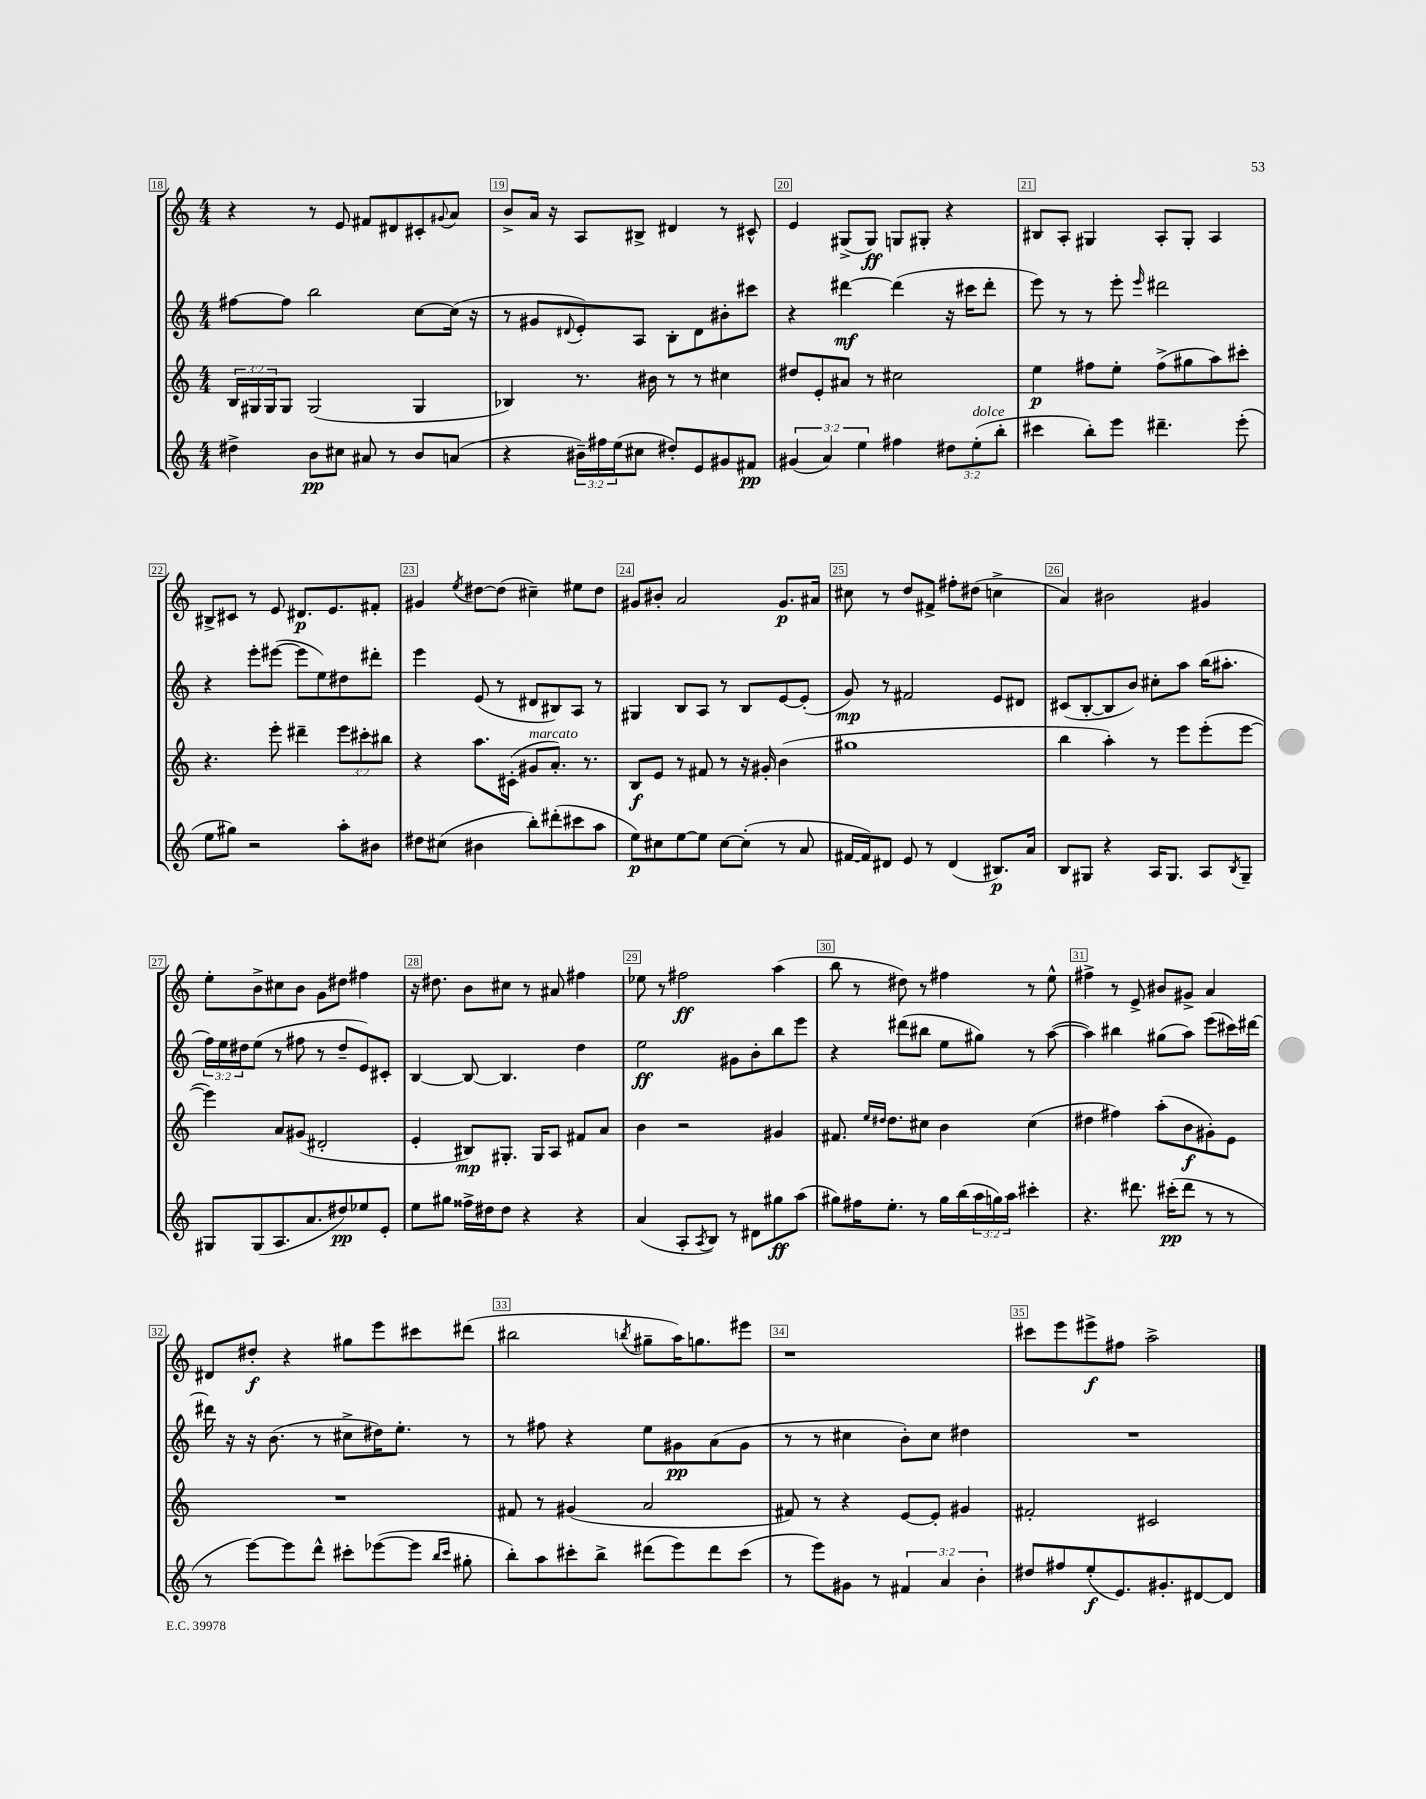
<<
\new StaffGroup <<
\new Staff = "s0" {
    \clef treble \key c \major \numericTimeSignature \time 4/4
    r4 r8 e'8 fis'8 dis'8 cis'8-. \appoggiatura { gis'8 } a'8 |
    b'8-> a'16 r16 a8 bis8-> dis'4 r8 cis'8-^ |
    e'4 gis8->( gis8\ff) g8 gis8-. r4 |
    bis8 a8-. gis4 a8-. gis8-. a4 |
    bis8-> cis'8 r8 e'8 dis'8.\p e'8. fis'8-. |
    gis'4 \acciaccatura { e''8 } dis''8~ dis''8( cis''4--) eis''8 dis''8 |
    gis'8 bis'8-. a'2 gis'8.\p ais'16 |
    cis''8 r8 d''8 fis'8-> fis''8-. dis''8( c''4-> |
    a'4) bis'2 gis'4 |
    e''8-. b'8-> cis''8 b'8 g'8 dis''8 fis''4 |
    r16 dis''8. b'8 cis''8 r8 ais'8 fis''4 |
    ees''8 r8 fis''2\ff a''4( |
    b''8 r8 dis''8) r8 fis''4 r8 e''8-^ |
    fis''4-> r8 e'8-> bis'8 gis'8-> a'4 |
    dis'8 dis''8-.\f r4 gis''8 e'''8 cis'''8 dis'''8( |
    bis''2 \acciaccatura { b''8 } gis''8-- a''16) g''8. eis'''8 |
    r1 |
    cis'''8 e'''8 eis'''8->\f fis''8 a''2-> \bar "|." |
}
\new Staff = "s1" {
    \clef treble \key c \major \numericTimeSignature \time 4/4 \override Staff.TupletNumber.text = #tuplet-number::calc-fraction-text
    fis''8~ fis''8 b''2 c''8~ c''16( r16 |
    r8 gis'8 \appoggiatura { dis'8 } e'8-.) a8 b8-. dis'8 bis'8-. cis'''8 |
    r4 dis'''4~\mf dis'''4( r16 cis'''16 dis'''8-. |
    e'''8) r8 r8 e'''8-. \grace { e'''16 } dis'''2 |
    r4 e'''8-. eis'''8~( eis'''8 e''8) dis''8 dis'''8-. |
    e'''4 e'8( r8 dis'8 bis8) a8 r8 |
    gis4 b8 a8 r8 b8 e'8~ e'8-.( |
    g'8\mp) r8 fis'2 e'8 dis'8 |
    cis'8( b8~-. b8 b'8) cis''8-. a''8 b''16( ais''8.-. |
    \tuplet 3/2 { f''16) e''16 dis''16 } e''8( r8 fis''8 r8 dis''8-- e'8) cis'8-. |
    b4~ b8~ b4. d''4 |
    e''2\ff gis'8 b'8-. b''8 e'''8 |
    r4 dis'''8( bis''8 e''8 gis''8) r8 a''8~( |
    a''4) bis''4 gis''8( a''8) e'''8( cis'''16) dis'''16~ |
    dis'''16 r16 r16 b'8.( r8 cis''8-> dis''16) e''8.-. r8 |
    r8 fis''8 r4 e''8 gis'8\pp a'8( gis'8 |
    r8 r8 cis''4 b'8-.) cis''8 dis''4 |
    R1 \bar "|." |
}
\new Staff = "s2" {
    \clef treble \key c \major \numericTimeSignature \time 4/4 \override Staff.TupletNumber.text = #tuplet-number::calc-fraction-text
    \tuplet 3/2 { b16 gis16 gis16 } gis8 gis2( gis4 |
    bes4) r8. bis'16 r8 r8 cis''4 |
    dis''8 e'8-. ais'8 r8 cis''2 |
    e''4\p fis''8 e''8-. fis''8->( gis''8 a''8) cis'''8-. |
    r4. e'''8-. dis'''4-- \tuplet 3/2 { e'''8 cis'''8-. bis''8 } |
    r4 a''8. cis'16-.( gis'8^\markup { \italic "marcato" } a'8.-.) r8. |
    b8\f e'8 r8 fis'8 r8 r16 gis'16-. b'4( |
    gis''1 |
    b''4 a''4-.) r8 e'''8 e'''8-.( e'''8~ |
    e'''4) a'8 gis'8( dis'2-. |
    e'4-. bis8\mp) gis8.-. gis16 a8 fis'8 a'8 |
    b'4 r2 gis'4 |
    fis'8. \grace { e''16 dis''16 } dis''8. cis''8 b'4 cis''4( |
    dis''4 fis''4) a''8-.( b'8\f gis'8-.) e'8 |
    R1 |
    fis'8 r8 gis'4( a'2 |
    fis'8) r8 r4 e'8~ e'8-. gis'4 |
    fis'2-. cis'2 \bar "|." |
}
\new Staff = "s3" {
    \clef treble \key c \major \numericTimeSignature \time 4/4 \override Staff.TupletNumber.text = #tuplet-number::calc-fraction-text
    dis''4-> b'8\pp cis''8 ais'8 r8 b'8 a'8( |
    r4 \tuplet 3/2 { bis'16--) fis''16 e''16( } cis''8 dis''8-.) e'8 gis'8 fis'8\pp |
    \tuplet 3/2 { gis'4( a'4) e''4 } fis''4 \tuplet 3/2 { dis''8 e''8-.^\markup { \italic "dolce" }( b''8-. } |
    cis'''4 b''8-.) e'''8 dis'''4.-- e'''8-.( |
    e''8 gis''8) r2 a''8-. bis'8 |
    dis''8 cis''8( bis'4 b''8-.) dis'''8-.( cis'''8 a''8 |
    e''8\p) cis''8 e''8~ e''8 cis''8~ cis''8-.( r8 a'8 |
    fis'16~ fis'16) dis'8 e'8 r8 dis'4( bis8.\p) a'16 |
    b8 gis8 r4 a16 gis8. a8 \acciaccatura { b8 } gis8-- |
    gis8 gis8( a8. a'8. dis''8\pp) ees''8 e'8-. |
    e''8 gis''8 fisis''16-> dis''16 dis''8 r4 r4 |
    a'4( a8-. \acciaccatura { a8 } b8) r8 dis'8 gis''8\ff a''8( |
    gis''8) fis''16 e''8.-. r8 gis''16 b''16( \tuplet 3/2 { a''16 g''16) a''16 } cis'''4-. |
    r4. dis'''8. cis'''16-.\pp( dis'''8 r8 r8 |
    r8 e'''8~) e'''8 d'''8-^ cis'''8-. ees'''8~( ees'''8 \grace { b''16 cis'''16 } gis''8-. |
    b''8-.) a''8 cis'''8-. b''8-> dis'''8( e'''8) dis'''8 cis'''8( |
    r8 e'''8) gis'8 r8 \tuplet 3/2 { fis'4 a'4 b'4-. } |
    dis''8 fis''8 e''8-.\f( e'8.) gis'8.-. dis'8~ dis'8 \bar "|." |
}
>>
>>
\layout { \context { \Score currentBarNumber = #18 \override BarNumber.break-visibility = ##(#f #t #t) barNumberVisibility = #all-bar-numbers-visible \override BarNumber.stencil = #(make-stencil-boxer 0.1 0.3 ly:text-interface::print) } }
